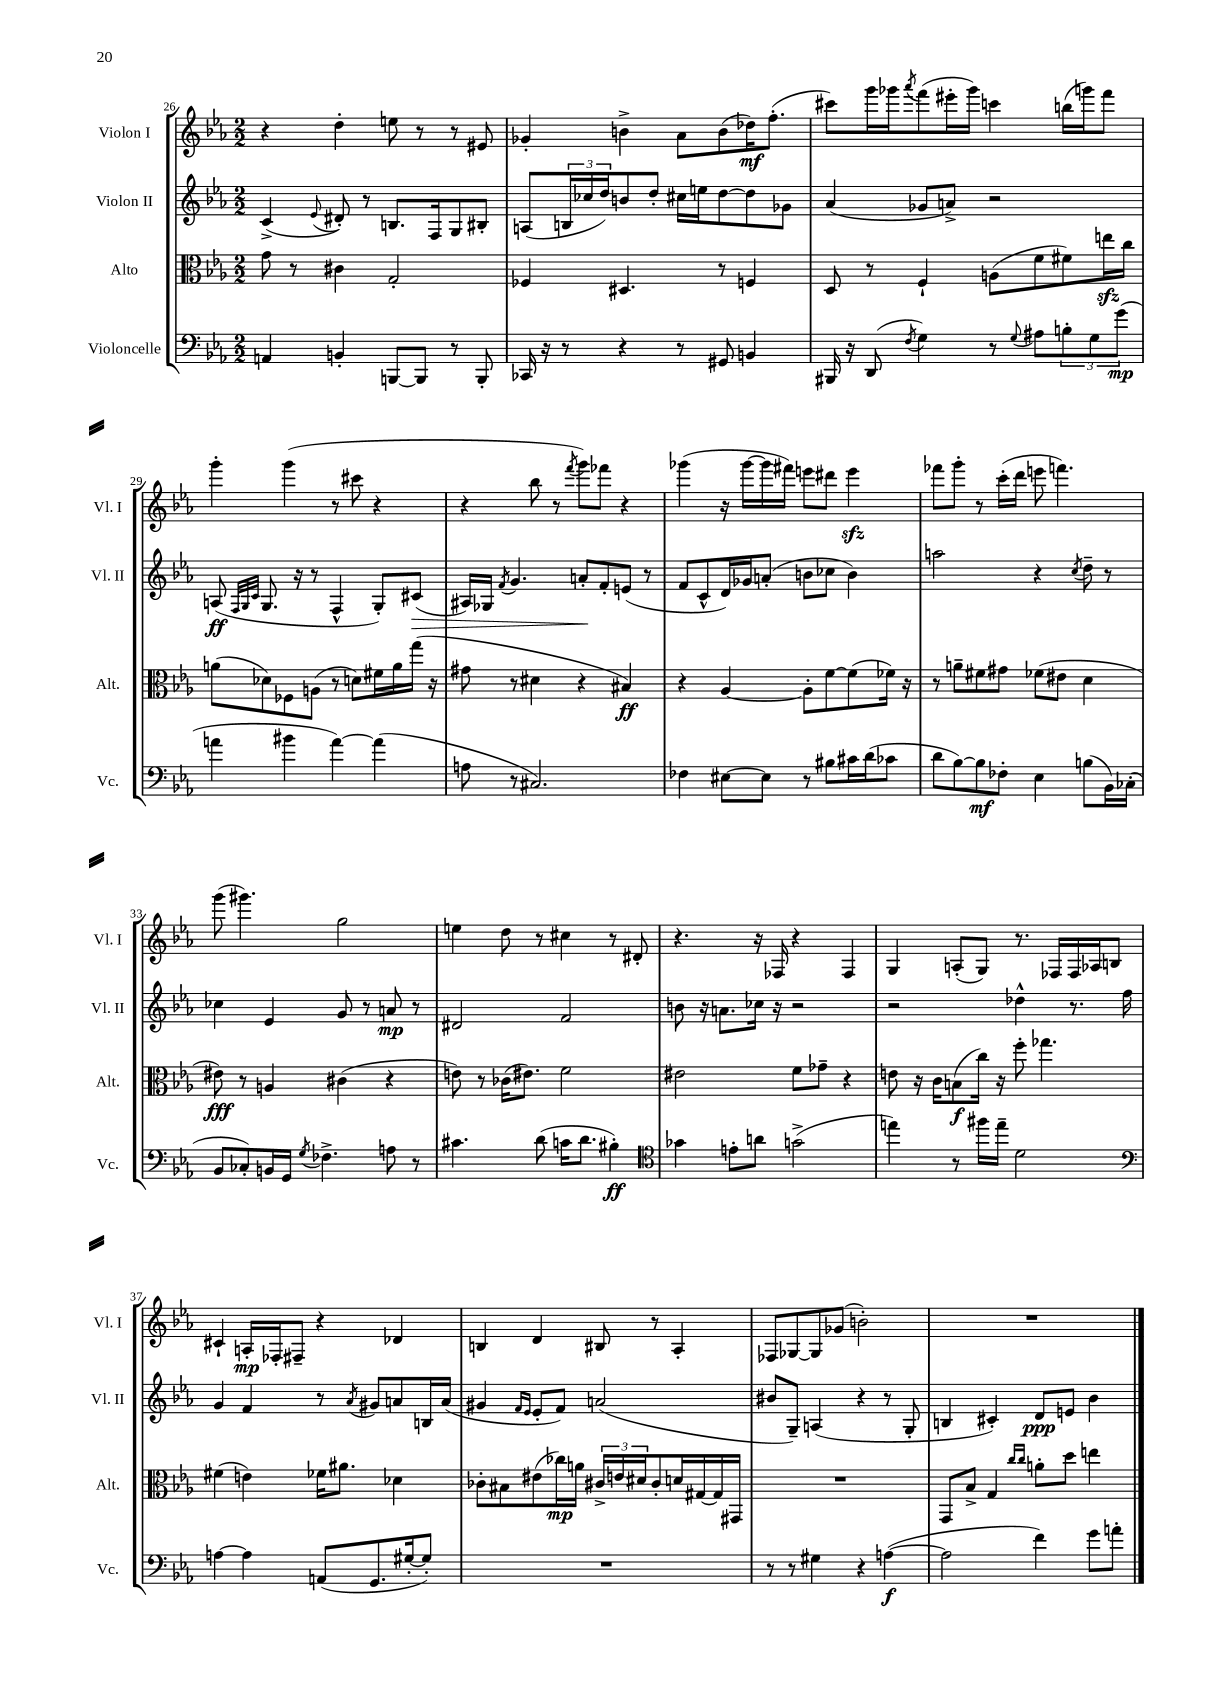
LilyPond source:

<<
\new StaffGroup <<
\new Staff = "s0" \with { instrumentName = "Violon I" shortInstrumentName = "Vl. I" } {
    \clef treble \key ees \major \numericTimeSignature \time 2/2
    r4 d''4-. e''8 r8 r8 eis'8 |
    ges'4-. b'4-> aes'8 b'8( des''16\mf) f''8.-.( |
    cis'''8) g'''16 ges'''16 \acciaccatura { aes'''8 } f'''8( eis'''16-. ges'''16) c'''4 b''16( g'''16) f'''8 |
    g'''4-. g'''4( r8 cis'''8 r4 |
    r4 bes''8 r8 \acciaccatura { f'''8 } g'''8) fes'''8 r4 |
    ges'''4( r16 ges'''16~ ges'''16 fis'''16) e'''8 dis'''8 e'''4\sfz |
    fes'''8 g'''8-. r8 c'''16-.( d'''16 e'''8 f'''4.) |
    g'''8( gis'''4.) g''2 |
    e''4 d''8 r8 cis''4 r8 dis'8-. |
    r4. r16 fes16 r4 fes4 |
    g4 a8-.( g8) r8. fes16 fes16 aes16 b8 |
    cis'4-! a16-.\mp fes16-. fis8-- r4 des'4 |
    b4 d'4 bis8 r8 aes4-. |
    fes8 ges8~ ges8 ges'8( b'2-.) |
    R1 \bar "|." |
}
\new Staff = "s1" \with { instrumentName = "Violon II" shortInstrumentName = "Vl. II" } {
    \clef treble \key ees \major \numericTimeSignature \time 2/2
    c'4->( \appoggiatura { ees'8 } dis'8-.) r8 b8. f16 g8 bis8-. |
    a8( \tuplet 3/2 { b16 ces''16 d''16) } b'8 d''8-. cis''16 e''16 d''8~ d''8 ges'8 |
    aes'4( ges'8 a'8->) r2 |
    a8\ff( \grace { f32 g32 c'32 } g8. r16 r8 f4-^ g8-.) cis'8\>( |
    ais16) ges16 \acciaccatura { f'8 } g'4. a'8-.\! f'8-. e'8( r8 |
    f'8 c'8-^ d'16) ges'16 a'8-.( b'8 ces''8 b'4) |
    a''2 r4 \acciaccatura { c''8 } d''8-- r8 |
    ces''4 ees'4 g'8 r8 a'8\mp r8 |
    dis'2 f'2 |
    b'8 r16 a'8. ces''16 r16 r2 |
    r2 des''4-^ r8. f''16 |
    g'4 f'4 r8 \acciaccatura { aes'8 } gis'8 a'8 b16 a'16( |
    gis'4 \grace { f'16 ees'16 } ees'8-. f'8) a'2( |
    bis'8 g8--) a4( r4 r8 g8-. |
    b4 cis'4-.) d'8\ppp e'8 bes'4 \bar "|." |
}
\new Staff = "s2" \with { instrumentName = "Alto" shortInstrumentName = "Alt." } {
    \clef alto \key ees \major \numericTimeSignature \time 2/2
    g'8 r8 cis'4 g2-. |
    fes4 dis4. r8 f4 |
    d8 r8 f4-! a8( f'8 fis'8) e''16\sfz c''16 |
    a'8( des'8) fes8 a8( r8 d'8) fis'16 a'16 g''16( r16 |
    gis'8 r8 dis'4 r4 bis4\ff) |
    r4 aes4~ aes8-. f'8~ f'8( fes'16) r16 |
    r8 a'8-- fis'8 gis'8 fes'8( eis'8 d'4 |
    eis'8\fff) r8 a4 cis'4( r4 |
    e'8) r8 ces'16( eis'8.) f'2 |
    eis'2 f'8 ges'8-- r4 |
    e'8 r16 c'16 b8\f( c''16) r16 f''8-. ges''4. |
    fis'4( e'4) fes'16 ais'8. des'4 |
    ces'8-. bis8 eis'8( ces''16\mp) a'16 \tuplet 3/2 { cis'16-> e'16 dis'16 } cis'8-. d'16 gis16~ gis16 gis,16 |
    R1 |
    g,8 bes8-> g4 \grace { c''16 c''16 } a'8-. d''8 e''4 \bar "|." |
}
\new Staff = "s3" \with { instrumentName = "Violoncelle" shortInstrumentName = "Vc." } {
    \clef bass \key ees \major \numericTimeSignature \time 2/2
    a,4 b,4-. b,,8~ b,,8 r8 b,,8-. |
    ces,16 r16 r8 r4 r8 gis,8 b,4 |
    bis,,16 r16 d,8( \acciaccatura { f8 } g4) r8 \appoggiatura { g8 } ais8 \tuplet 3/2 { b8-. g8 g'8\mp( } |
    a'4 bis'4 a'4~) a'4( |
    a8 r8 cis2.) |
    fes4 eis8~ eis8 r8 bis8 cis'16 d'16( ces'8 |
    d'8 bes8~) bes8\mf fes8-. ees4 b8( bes,16) ces16-.( |
    bes,8 ces8-.) b,16 g,16 \acciaccatura { g8 } fes4.-> a8 r8 |
    cis'4. d'8( c'16 d'8. bis4-.\ff) |
    \clef tenor ges'4 e'8-. a'8 g'2->( |
    e''4) r8 fis''16 e''16-- d'2 |
    \clef bass a4~ a4 a,8( g,8. gis16~-. gis8-.) |
    R1 |
    r8 r8 gis4 r4 a4~\f( |
    a2 f'4) g'8 a'8-. \bar "|." |
}
>>
>>
\layout { \context { \Score currentBarNumber = #26 } }
